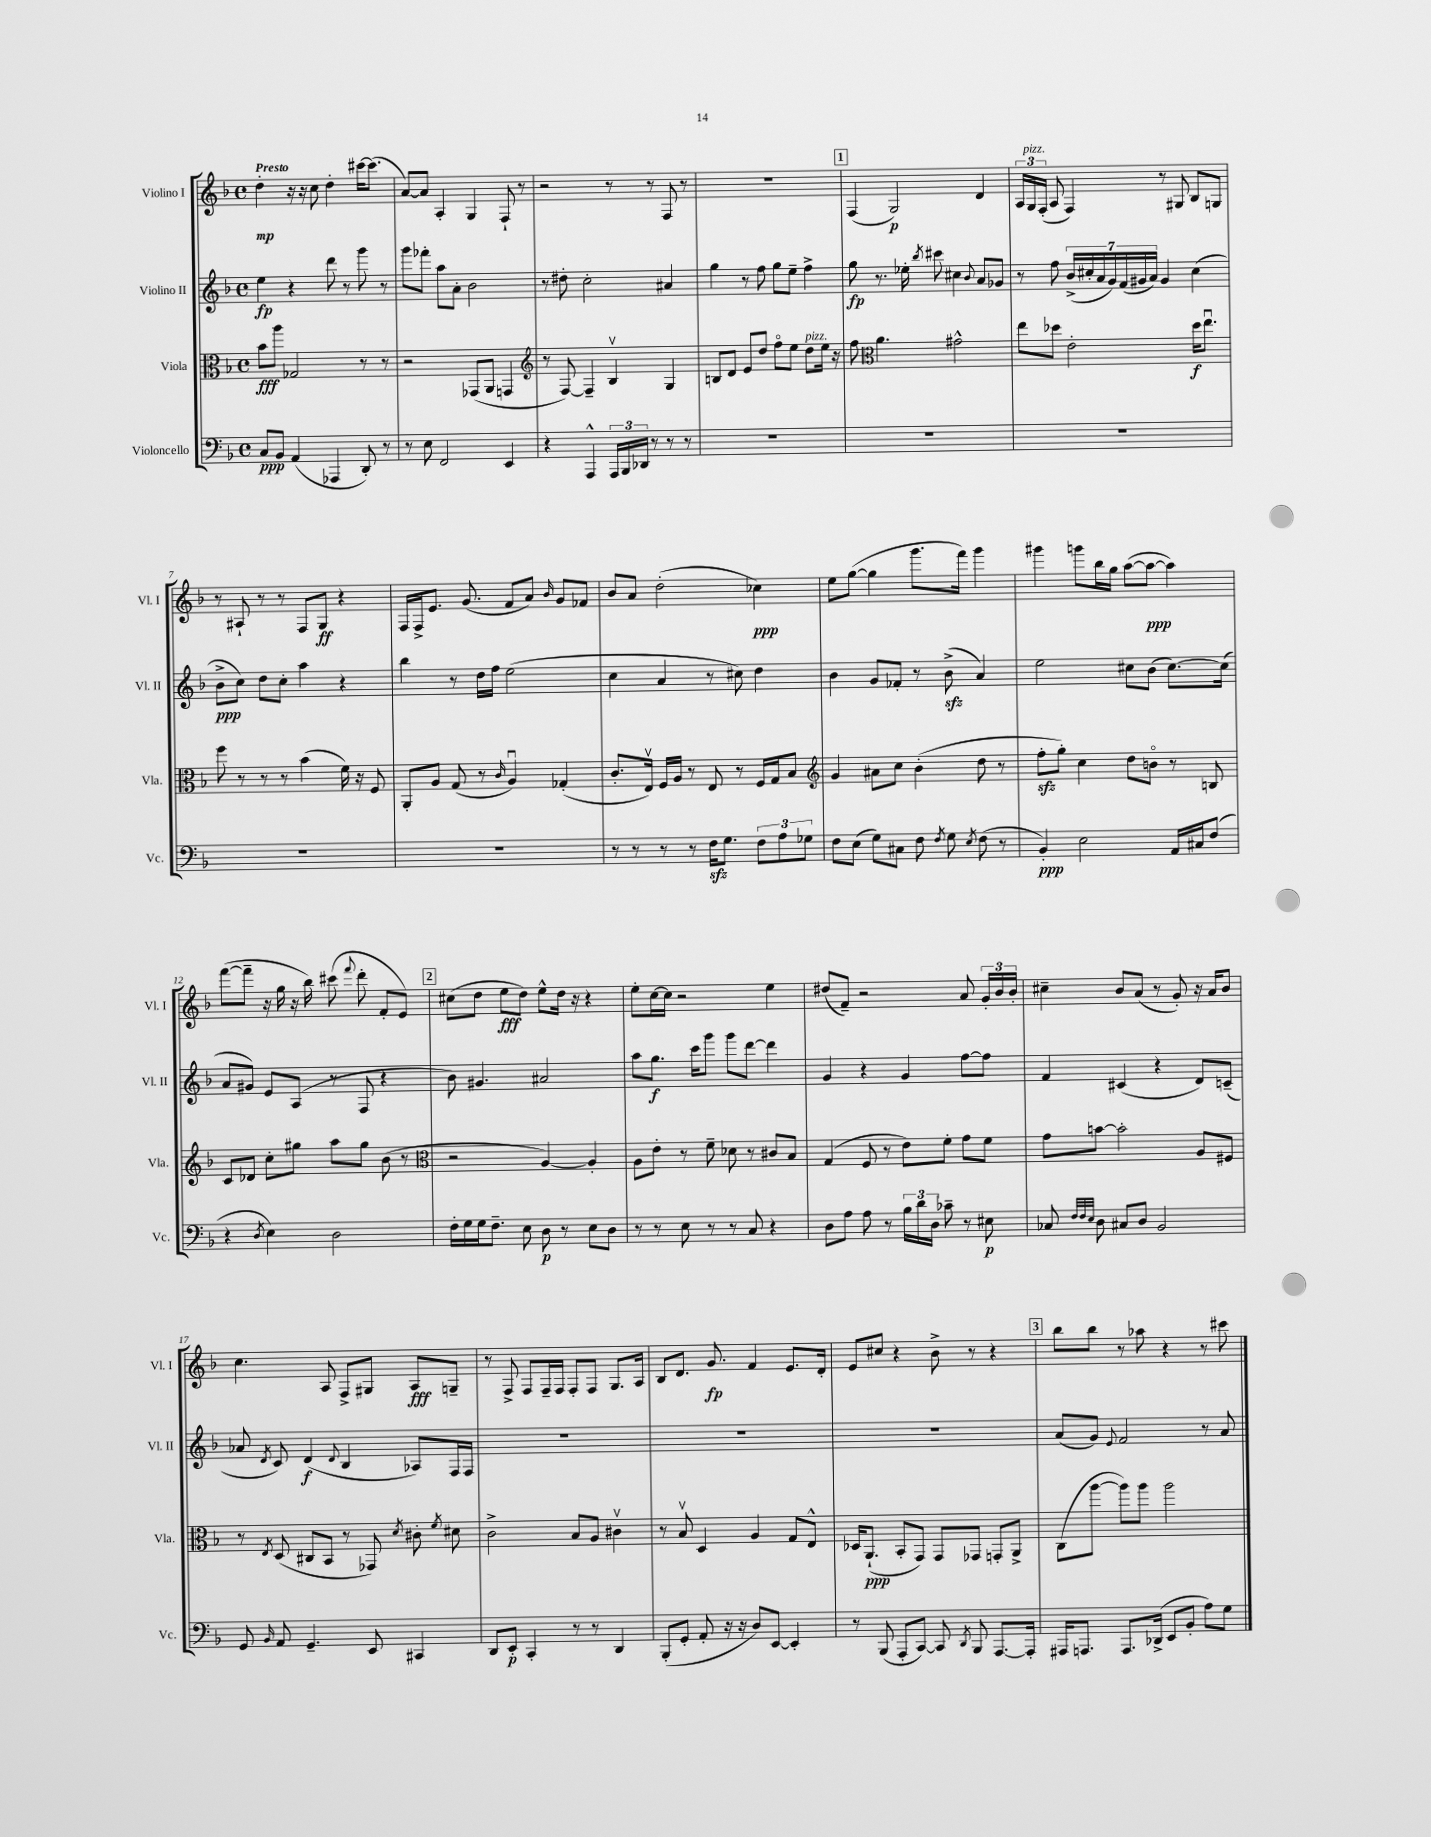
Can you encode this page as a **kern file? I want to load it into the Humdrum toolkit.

**kern	**kern	**kern	**kern
*staff4	*staff3	*staff2	*staff1
*clefF4	*clefC3	*clefG2	*clefG2
*k[b-]	*k[b-]	*k[b-]	*k[b-]
*M4/4	*M4/4	*M4/4	*M4/4
*met(c)	*met(c)	*met(c)	*met(c)
8C	8b-	4ee	4dd'
8BB-	8aa	.	.
(4AA	2G-	4r	16r
.	.	.	16r
.	.	.	8cc
4AAA-	.	8ddd	4dd'
.	.	8r	.
8DD')	8r	8ggg	[16ccc#
.	.	.	(8.ccc#]
8r	8r	8r	.
=	=	=	=
8r	2r	8ggg	[8a)
8E	.	8fff-'	8a]
2FF	.	8aa	4A'
.	.	8a'	.
.	(8GG-	2b-	4G
.	8AA	.	.
4EE	4GG	.	8F`
.	.	.	8r
=	=	=	=
*	*clefG2	*	*
4r	8r	8r	2r
.	[8F)	8dd#'	.
4AAA^^	4F~]	2cc'	.
24AAA	4B-v	.	8r
24BBB-	.	.	.
24DD-	.	.	.
8r	.	.	8r
8r	4G	4a#	8F
8r	.	.	8r
=	=	=	=
1r	8B	4gg	1r
.	8d	.	.
.	8e	8r	.
.	8dd	8ff	.
.	8ffo	8gg	.
.	8ee	8ee~	.
.	8dd	4ff^	.
.	16ee	.	.
.	16r	.	.
=	=	=	=
1r	8ff	8gg	(4F
*	*clefC3	*	*
.	4.a	8.r	.
.	.	.	2G)
.	.	16ee-'	.
.	.	8qbb-	.
.	.	8ccc#	.
.	2g#^^	4cc#	.
.	.	8qqb-	.
.	.	8a	4d
.	.	8g-	.
=	=	=	=
1r	8ee	8r	24A
.	.	.	24G
.	.	.	(24F'
.	8dd-	8ff	8A
.	2e'	(28b-^	4F)
.	.	28cc#'	.
.	.	28a	.
.	.	28g)	.
.	.	(28f	.
.	.	28g#	.
.	.	28a)	.
.	.	4g#	8r
.	.	.	8G#
.	16dd-	(4cc#	8B-
.	8.eeu	.	.
.	.	.	8G
=	=	=	=
1r	8ff	8b-^	8r
.	8r	8cc)	8A#`
.	8r	8dd	8r
.	8r	8cc'	8r
.	(4b-	4aa	8F
.	.	.	8G
.	16f)	4r	4r
.	16r	.	.
.	8F	.	.
=	=	=	=
1r	8AA'	4bb-	16F
.	.	.	16F^
.	8A	.	8.e
.	(8G	8r	.
.	.	.	(8.g
.	8r	16dd	.
.	.	16ff	.
.	16qqc	.	.
.	4Au)	(2ee	8f
.	.	.	8a)
.	.	.	16qqb-
.	(4G-'	.	8g
.	.	.	8f-
=	=	=	=
8r	8.c'	4cc	8b-
8r	.	.	8a
.	16Ev)	.	.
8r	16F	4a	(2dd'
.	16A	.	.
8r	8r	.	.
16F	8E	8r	.
8.G	.	.	.
.	8r	8cc#)	.
12F	16F	4dd	4cc-)
.	16G	.	.
12A	.	.	.
.	8B-	.	.
12G-	.	.	.
=	=	=	=
*	*clefG2	*	*
8F	4g	4b-	8ee
(8E	.	.	([8gg
8G)	8a#	8g	4gg]
8C#	8cc	8f-'	.
8F	(4b-'	8r	8.ggg
8qF	.	.	.
8G	.	(8b-^	.
.	.	.	16fff)
8qE	.	.	.
(8F	8dd	4a)	4ggg
8r	8r	.	.
=	=	=	=
4BB-')	8ff'	2ee	4ggg#
.	8gg')	.	.
2E	4cc	.	8ggg
.	.	.	16bb-
.	.	.	16gg
.	8dd	8cc#	([8aa
.	8bo	(8b-	8aa_
16AA	8r	[8.cc#)	4aa])
16C#	.	.	.
(8F	8B	.	.
.	.	(16cc#]	.
=	=	=	=
4r	8c	8a	([8fff
.	8d-	8g#)	8fff~]
8qD	.	.	.
4E)	8cc'	8e	16r
.	.	.	16gg
.	8gg#	(8A	16r
.	.	.	16bb-)
2D	8aa	8r	(8ccc#
.	.	.	8qqfff
.	8gg#	8F	8ddd'
.	(8b-	4r	8f'
.	8r	.	8e)
=	=	=	=
*	*clefC3	*	*
16F'	2r	8b-)	(8cc#
16G	.	.	.
16G	.	4.g#	8dd
8.F~	.	.	.
.	.	.	8ee
8E	.	.	8dd)
8D	[4A)	2a#	8ee^^
8r	.	.	16dd
.	.	.	16r
8E	4A']	.	4r
8D	.	.	.
=	=	=	=
8r	8A	8aa	8ee'
8r	8e'	8.gg	[16cc
.	.	.	16cc]
8E	8r	.	2r
.	.	16ccc	.
8r	8f~	8ggg	.
8r	8d-	8ggg	.
8C	8r	[8ddd	.
4r	8c#	4ddd]	4ee
.	8B-	.	.
=	=	=	=
8D	(4G	4g	(8dd#
8A	.	.	8f~)
8A	8F	4r	2r
8r	8r	.	.
24B-	8e)	4g	.
24d	.	.	.
24D	.	.	.
8c-~	8f'	.	.
8r	8g	[8ff	8a
8E#	8f	8ff]	24g'
.	.	.	24b-
.	.	.	24b-'
=	=	=	=
8C-	8g	4f	4cc#~
32qqF	.	.	.
32qqF	.	.	.
32qqE	.	.	.
8D	[8b	.	.
8C#	2b']	(4c#	8b-
8D	.	.	(8a
2BB-	.	4r	8r
.	.	.	8g')
.	8A	8d)	16r
.	.	.	16a
.	8F#	(8c~	8b-
=	=	=	=
8GG	8r	8a-	4.cc
16qqBB-	8qE	8qd	.
8AA	(8D	8c)	.
4.GG~	8C#	(4d	.
.	8BB-	.	8A
.	.	8qqd	.
.	8r	4B-	8F^
8EE	8GG-)	.	8G#
.	8qd	.	.
4CC#	8c#'	8A-)	8A
.	8qf	.	.
.	8d#	16F	8G~
.	.	16F	.
=	=	=	=
8DD	2c^	1r	8r
8EE'	.	.	8F^
4CC'	.	.	8F
.	.	.	16F~
.	.	.	16F
8r	8B-	.	8F'
8r	8A	.	8F
4DD	4c#v	.	8.G
.	.	.	16A
=	=	=	=
(8BBB-'	8r	1r	8B-
8GG'	8B-v	.	8.d
8AA'	4D	.	.
.	.	.	8.g
16r	.	.	.
16r	.	.	.
8D)	4A	.	4f
[8EE	.	.	.
4EE']	8G	.	8.e
.	8E^^	.	.
.	.	.	16d'
=	=	=	=
8r	16D-	1r	8e
.	(8.AA`	.	.
(8BBB-	.	.	8cc#
8AAA'	8BB-'	.	4r
[8CC)	8GG)	.	.
8CC]	8GG	.	8b-^
8qDD	.	.	.
8BBB-	8GG-	.	8r
[8.AAA	8GG'	.	4r
.	8AA^	.	.
16AAA']	.	.	.
=	=	=	=
16AAA#	(8C	(8a	8bb-
8.AAA	.	.	.
.	[8aa	8g)	8bb-
.	.	8qqe	.
8.AAA	8aa])	2f	8r
.	8aa	.	8aa-
(16DD-^	.	.	.
8EE	2aa	.	4r
8BB-'	.	.	.
8A)	.	8r	8r
8G	.	8a	8ccc#
==	==	==	==
*-	*-	*-	*-
